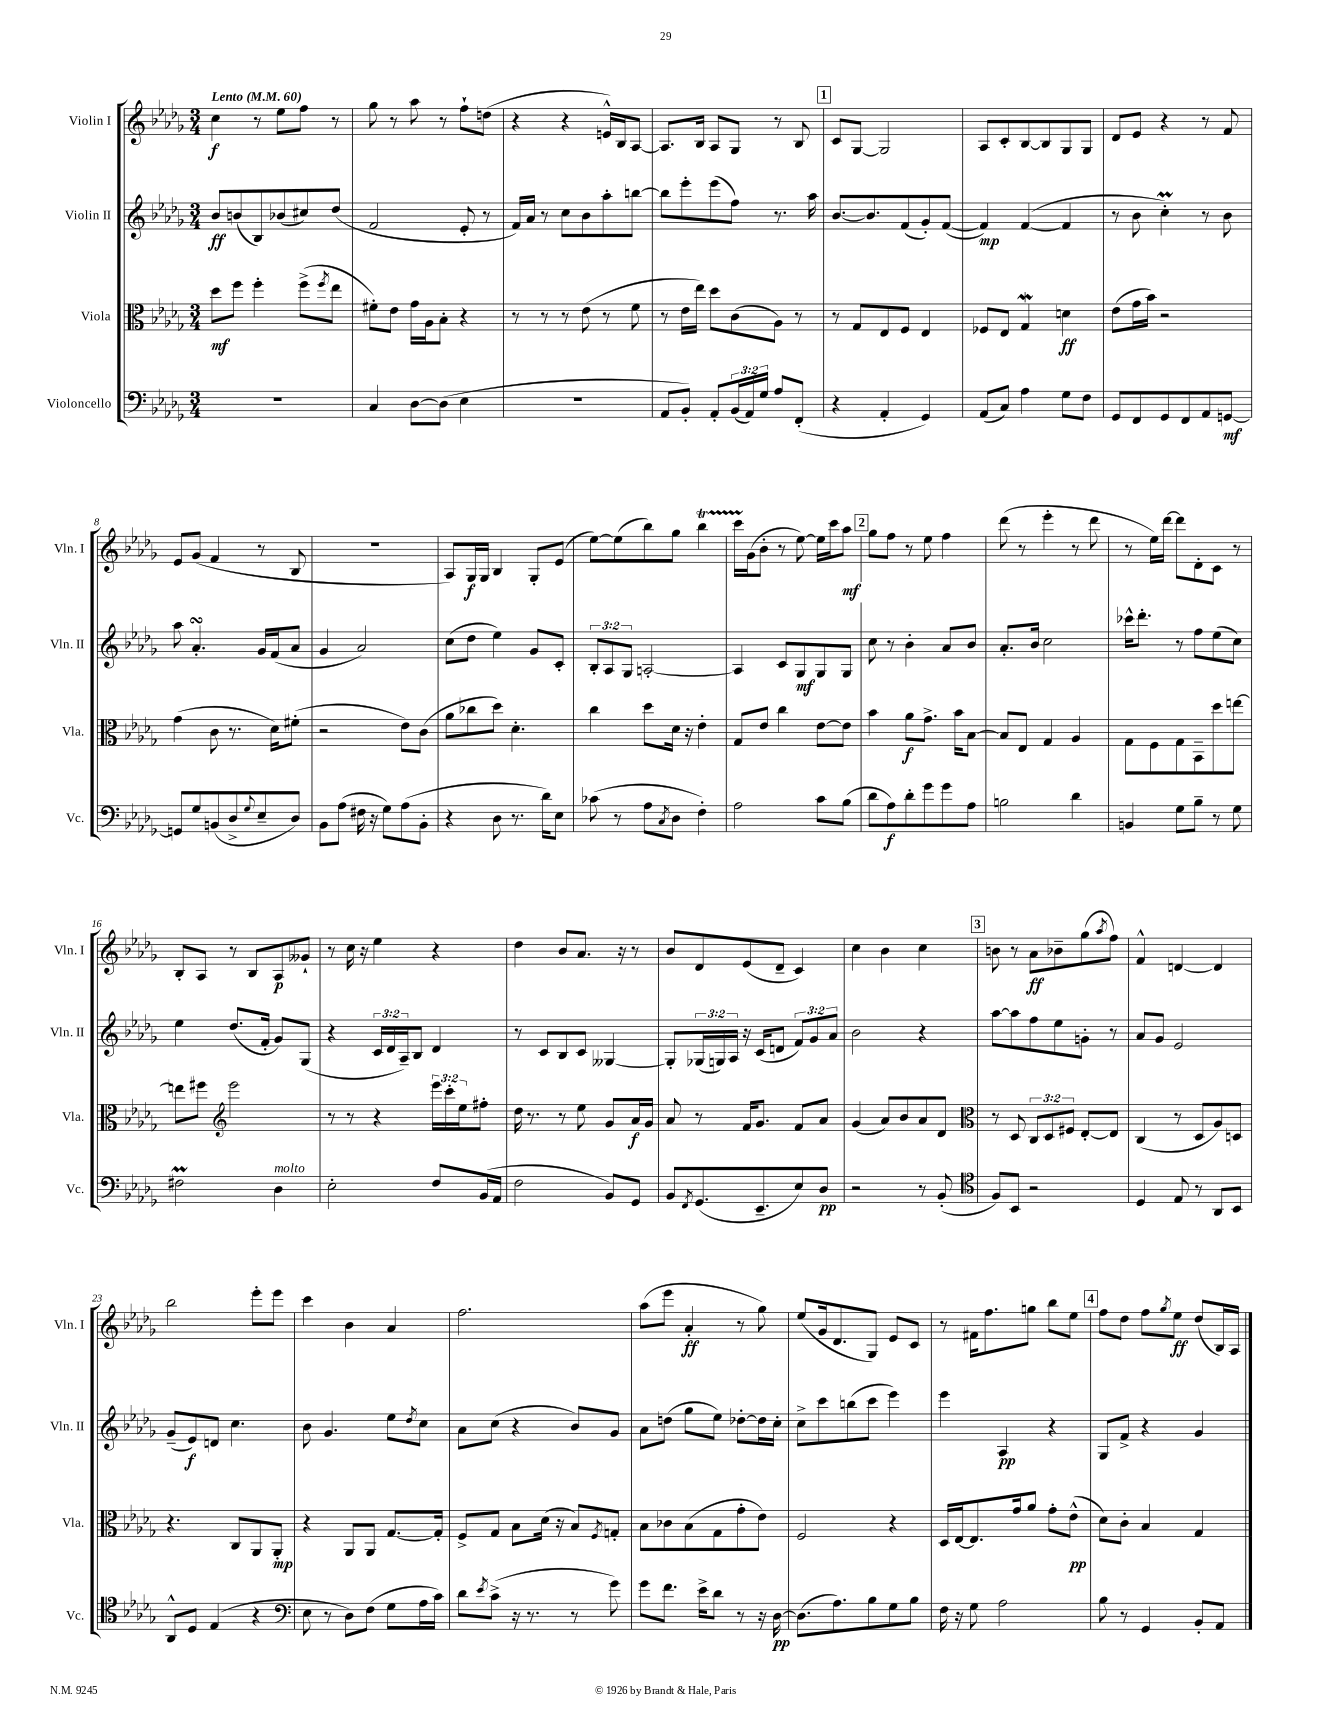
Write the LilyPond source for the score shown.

<<
\new StaffGroup <<
\new Staff = "s0" \with { instrumentName = "Violin I" shortInstrumentName = "Vln. I" } {
    \clef treble \key des \major \numericTimeSignature \time 3/4 \tempo "Lento" 4 = 60
    c''4\f r8 ees''8 f''8 r8 |
    ges''8 r8 aes''8 r8 f''8-! d''8( |
    r4 r4 e'16-^) bes16 aes8~ |
    aes8. bes16 aes8 ges8 r8 bes8 |
    \mark \markup { \box "1" } c'8 ges8~ ges2 |
    aes8 c'8-. bes8~ bes8 ges8 ges8 |
    des'8 ees'8 r4 r8 f'8 |
    ees'8 ges'8( f'4 r8 bes8 |
    R2. |
    aes8) ges16\f ges16 bes4 ges8-. ees'8( |
    ees''8~) ees''8( bes''8) ges''8 bes''4\startTrillSpan |
    c'''16 ges'16\stopTrillSpan( bes'8-. r8 ees''8~) ees''16 c'''16 aes''8\mf |
    \mark \markup { \box "2" } ges''8 f''8 r8 ees''8 f''4 |
    des'''8( r8 ees'''4-. r8 des'''8 |
    r8 ees''16) des'''16~ des'''8 des'8-. c'8 r8 |
    bes8-. aes8 r8 bes8 aes8\p geses'8-! |
    r8 c''16 r16 ees''4 r4 |
    des''4 bes'8 aes'8. r16 r8 |
    bes'8 des'8 ees'8( des'8-- c'4) |
    c''4 bes'4 c''4 |
    \mark \markup { \box "3" } b'8 r8 aes'8\ff bes'8-- ges''8( \acciaccatura { aes''8 } f''8) |
    f'4-^ d'4~ d'4 |
    bes''2 ees'''8-. ees'''8 |
    c'''4 bes'4 aes'4 |
    f''2. |
    aes''8( ees'''8 aes'4-.\ff r8 ges''8) |
    ees''8( ges'16 des'8. ges8) ees'8 c'8 |
    r8 fis'16 f''8. g''8 bes''8 ees''8 |
    \mark \markup { \box "4" } f''8 des''8 f''8 \acciaccatura { ges''8 } ees''8\ff des''8( bes16) aes16 \bar "|." |
}
\new Staff = "s1" \with { instrumentName = "Violin II" shortInstrumentName = "Vln. II" } {
    \clef treble \key des \major \numericTimeSignature \time 3/4 \override Staff.TupletNumber.text = #tuplet-number::calc-fraction-text
    bes'8\ff b'8( bes8) bes'8( cis''8) des''8( |
    f'2 ees'8-. r8 |
    f'16) aes'16 r8 c''8 bes'8 aes''8-. b''8~ |
    b''8 ees'''8-. ees'''8( f''8) r8. aes''16 |
    \mark \markup { \box "1" } bes'8.~ bes'8. f'8( ges'8-.) f'8~( |
    f'4\mp) f'4~( f'4 |
    r8 bes'8 c''4-.\prall) r8 bes'8 |
    aes''8 aes'4.-.\turn ges'16 f'16( aes'8 |
    ges'4 aes'2) |
    c''8( des''8 ees''4) ges'8 c'8-. |
    \tuplet 3/2 { bes8-. aes8 ges8 } a2~-. |
    a4 c'8 ges8\mf ges8 ges8 |
    \mark \markup { \box "2" } c''8 r8 bes'4-. aes'8 bes'8 |
    aes'8.-. bes'16 c''2 |
    ces'''16-^ des'''8.-. r8 f''8 ees''8( c''8) |
    ees''4 des''8.( f'16-. ges'8) ges8( |
    r4 \tuplet 3/2 { c'16 des'16 aes16--) } bes8 des'4 |
    r8 c'8 bes8 c'8 geses4~ |
    geses8-. \tuplet 3/2 { ges16( g16) aes16 } r16 c'16( d'8 \tuplet 3/2 { f'8) ges'8 aes'8 } |
    bes'2 r4 |
    \mark \markup { \box "3" } aes''8~ aes''8 f''8 ees''8 g'8-. r8 |
    aes'8 ges'8 ees'2 |
    ges'8--( ees'8\f) d'8 c''4. |
    bes'8 ges'4. ees''8 \acciaccatura { des''8 } c''8 |
    aes'8 c''8( r4 bes'8) ges'8 |
    aes'8 d''8( ges''8 ees''8) des''8~-. des''16 c''16-. |
    c''8-> c'''8 b''8( c'''8 ees'''4) |
    ees'''4 aes4\pp r4 |
    \mark \markup { \box "4" } ges8 f'8-> r4 ges'4 \bar "|." |
}
\new Staff = "s2" \with { instrumentName = "Viola" shortInstrumentName = "Vla." } {
    \clef alto \key des \major \numericTimeSignature \time 3/4 \override Staff.TupletNumber.text = #tuplet-number::calc-fraction-text
    des''8\mf f''8 f''4-. f''8->( \acciaccatura { f''8 } ees''8 |
    fis'8-.) ees'8 ges'16 aes16 bes8-. r4 |
    r8 r8 r8 ees'8( r8 f'8 |
    r8 ees'16 ees''16) des''8 c'8( aes8) r8 |
    \mark \markup { \box "1" } r8 ges8 ees8 f8 ees4 |
    fes8 ees8 ges4\mordent d'4\ff |
    ees'8( ges'16 bes'16) r2 |
    ges'4( c'8 r8. des'16) fis'8-.( |
    r2 ees'8) c'8( |
    aes'8 ces''8 des''8) des'4.-. |
    c''4 des''8 des'16 r16 ees'4-. |
    ges8 ees'8 c''4 ees'8~ ees'8 |
    \mark \markup { \box "2" } bes'4 aes'8\f ges'8.-> bes'16 bes8~ |
    bes8 ees8 ges4 aes4 |
    ges8 f8 ges8 bes,8-- des''8 e''8~ |
    e''8 fis''8 \clef treble ees'''2 |
    r8 r8 r4 \tuplet 3/2 { ees'''16 c'''16-. ees''16 } fis''8-. |
    des''16 r8. r8 ees''8 ges'8 aes'16\f ges'16 |
    aes'8 r8 f'16 ges'8. f'8 aes'8 |
    ges'4( aes'8) bes'8 aes'8 des'8 |
    \mark \markup { \box "3" } \clef alto r8 des8 \tuplet 3/2 { c8 des8 fis8 } ees8~-. ees8 |
    c4( r8 des8 aes8) d8 |
    r4. c8 aes,8 aes,8-.\mp |
    r4 aes,8 aes,8 ges8.~ ges16-. |
    f8-> ges8 bes8 des'16( r16 bes8) \acciaccatura { f8 } g8-. |
    bes8 ces'8 bes8( ges8 ges'8-. ees'8) |
    f2 r4 |
    des16 ees16~ ees8. ges'16 aes'8 ges'8-. ees'8-^\pp( |
    \mark \markup { \box "4" } des'8) c'8-. bes4 ges4 \bar "|." |
}
\new Staff = "s3" \with { instrumentName = "Violoncello" shortInstrumentName = "Vc." } {
    \clef bass \key des \major \numericTimeSignature \time 3/4 \override Staff.TupletNumber.text = #tuplet-number::calc-fraction-text
    R2. |
    c4 des8~ des8( ees4 |
    R2. |
    aes,8 bes,8-.) aes,8-. \tuplet 3/2 { bes,16( aes,16) ges16 } aes8 f,8-.( |
    \mark \markup { \box "1" } r4 aes,4-. ges,4) |
    aes,8( c8) aes4 ges8 f8 |
    ges,8 f,8 ges,8 f,8 aes,8 g,8~\mf |
    g,8 ges8 b,8( des8-> \appoggiatura { ges8 } ees8-- des8) |
    bes,8 aes8( fis16 r16 ges8) aes8( bes,8-. |
    r4 des8 r8. des'16) ees8 |
    ces'8( r8 aes8 \acciaccatura { c8 } des8 f4-.) |
    aes2 c'8 bes8( |
    \mark \markup { \box "2" } des'8 aes8\f) des'8-. ges'8 ges'8 aes8 |
    b2 des'4 |
    b,4 ges8 bes8-- r8 ges8 |
    fis2\prall des4^\markup { \italic "molto" } |
    ees2-. f8 bes,16( aes,16 |
    f2 bes,8) ges,8 |
    bes,8 \acciaccatura { f,8 } ges,8.( ees,8.-- ees8) des8\pp |
    r2 r8 bes,8-.( |
    \mark \markup { \box "3" } \clef tenor f8) bes,8 r2 |
    des4 ees8 r8 aes,8 bes,8 |
    aes,8-^ des8 ees4( r4 |
    \clef bass ees8 r8 des8) f8( ges8 aes16 c'16) |
    des'8 \acciaccatura { ees'8 } c'8->( r16 r8. r8 ges'8) |
    ges'8 f'8. ees'16-> des'8 r8 r16 des16~\pp |
    des8.( aes8.) bes8 ges8 bes8 |
    f16 r16 ges8 aes2 |
    \mark \markup { \box "4" } bes8 r8 ges,4 bes,8-. aes,8 \bar "|." |
}
>>
>>
